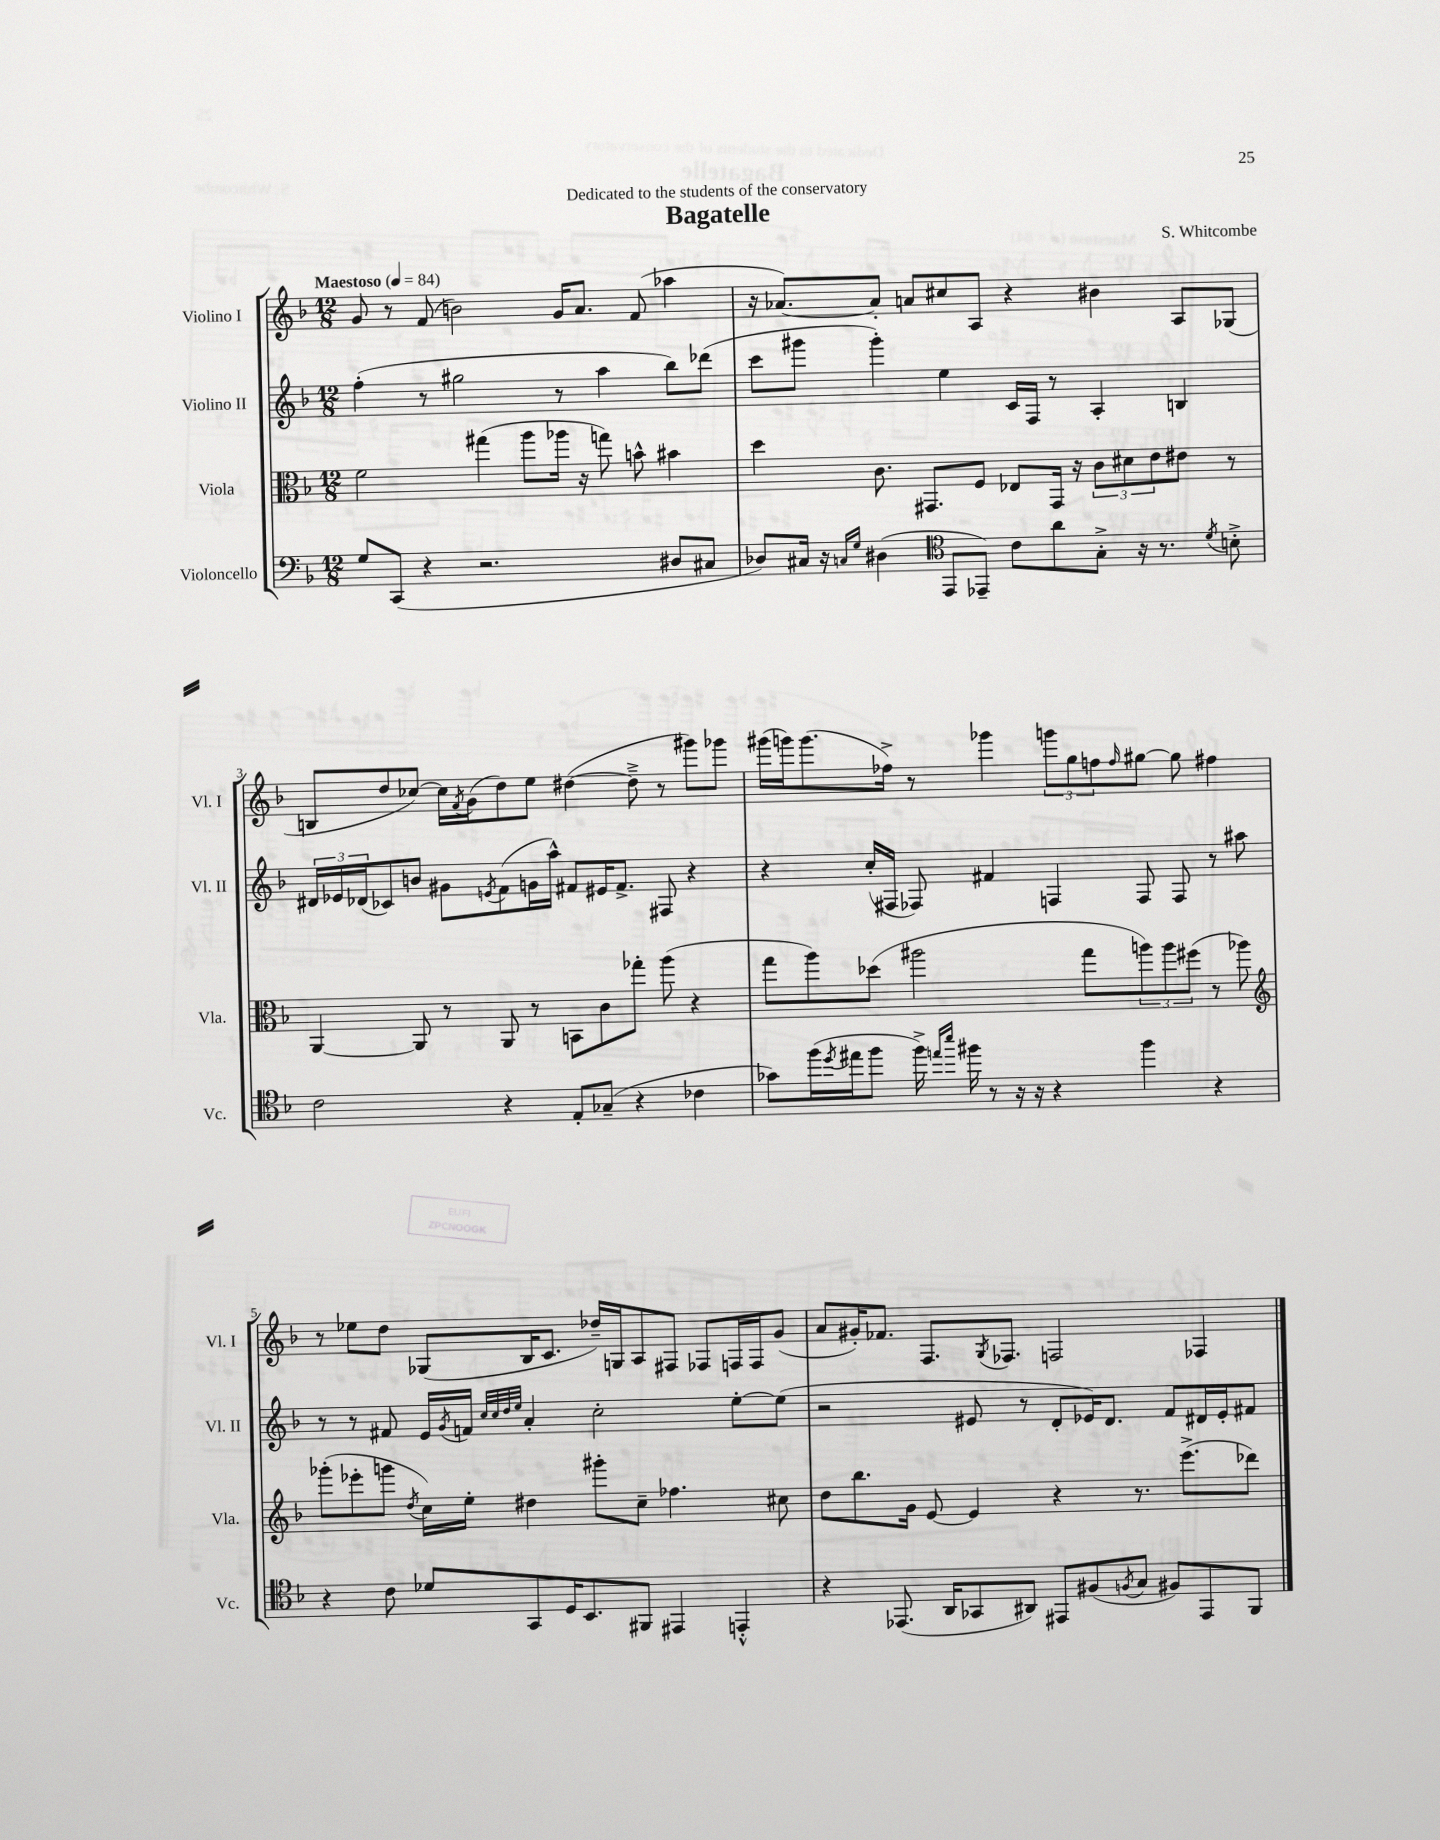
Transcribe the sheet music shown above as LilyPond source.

\header { title = "Bagatelle" composer = "S. Whitcombe" dedication = "Dedicated to the students of the conservatory" }
<<
\new StaffGroup <<
\new Staff = "s0" \with { instrumentName = "Violino I" shortInstrumentName = "Vl. I" } {
    \clef treble \key f \major \numericTimeSignature \time 12/8 \tempo "Maestoso" 4 = 84
    g'8 r8 f'8( b'2) g'16 a'8. f'8( aes''4 |
    r16 aes'8.~) aes'8-. a'8 cis''8 a8 r4 bis'4 a8 ges8( |
    b8 d''8 ces''8~) ces''16 \acciaccatura { f'8 } g'16( d''8) e''8 dis''4~( dis''8---> r8 gis'''8) ges'''8 |
    gis'''16( g'''16) g'''8.( fes''16->) r8 ges'''4 \tuplet 3/2 { g'''8 g''8 f''8 } \grace { f''16 } gis''8~ gis''8 fis''4 |
    r8 ees''8 d''8 ges8( bes16 c'8. des''16--) g16 a8 fis8 fes8 f16 f16 g'8( |
    a'8 gis'16-.) fes'8. f8. \acciaccatura { g8 } fes8. f2 fes4 \bar "|." |
}
\new Staff = "s1" \with { instrumentName = "Violino II" shortInstrumentName = "Vl. II" } {
    \clef treble \key f \major \numericTimeSignature \time 12/8
    f''4-.( r8 gis''2 r8 a''4 bes''8) des'''8( |
    c'''8 gis'''8 gis'''4-.) e''4 c'16 f16 r8 a4-. b4 |
    \tuplet 3/2 { dis'16 ees'16 des'16( } ces'8) b'8 gis'8 \acciaccatura { e'8 } f'8( g'16 a''16-^) fis'8 eis'16 fis'8.-> fis8 r4 |
    r4 c''16-.( fis16 fes8) fis'4 f4 f8 f8 r8 ais''8 |
    r8 r8 fis'8 e'16 \acciaccatura { g'8 } f'16 \grace { c''32 c''32 d''32 e''32 } a'4-. c''2-. e''8~-. e''8( |
    r2 eis'8 r8 d'8-. ees'16) d'8. f'8 dis'16 ees'16-. fis'8 \bar "|." |
}
\new Staff = "s2" \with { instrumentName = "Viola" shortInstrumentName = "Vla." } {
    \clef alto \key f \major \numericTimeSignature \time 12/8
    f'2 gis''4( a''8 aes''16 r16 g''8) b'8-^ bis'4 |
    d''4 c'8. gis,8. f8 ees8 gis,16 r16 \tuplet 3/2 { c'8 dis'8 e'8 } eis'8 r8 |
    a,4~ a,8 r8 a,8 r8 b,8 c'8 ges''8-. a''8( r4 |
    g''8 a''8) des''8( ais''2 g''8 \tuplet 3/2 { a''8) a''8 fis''8( } r8 aes''8) |
    \clef treble ges'''8-.( ees'''8-. g'''8 \acciaccatura { d''8 } c''16) e''16-. dis''4 gis'''8-. c''8-- fes''4. cis''8 |
    d''8 bes''8. g'16 e'8~ e'4 r4 r8. e'''8.->( des'''8) \bar "|." |
}
\new Staff = "s3" \with { instrumentName = "Violoncello" shortInstrumentName = "Vc." } {
    \clef bass \key f \major \numericTimeSignature \time 12/8
    g8 c,8( r4 r2. dis8 cis8 |
    des8) cis16 r16 \grace { c16 g16 } dis4( \clef tenor e,8 ees,8--) c'8 a'8 g8-.-> r16 r8. \acciaccatura { d'8 } b8-.-> |
    c'2 r4 e8-. ges8--( r4 ces'4 |
    ges'8) f''16( \acciaccatura { d''8 } eis''16 f''8 f''16->) \grace { e''16 bes''16 } fis''16 r8 r16 r16 r4 fis''4 r4 |
    r4 c'8 des'8 g,8 d16 bes,8. fis,8 eis,4 e,4-.-^ |
    r4 ees,8.( a,16 ges,8 ais,8) eis,8 fis8( \acciaccatura { f8 } g8 fis8) eis,8 f,8 \bar "|." |
}
>>
>>
